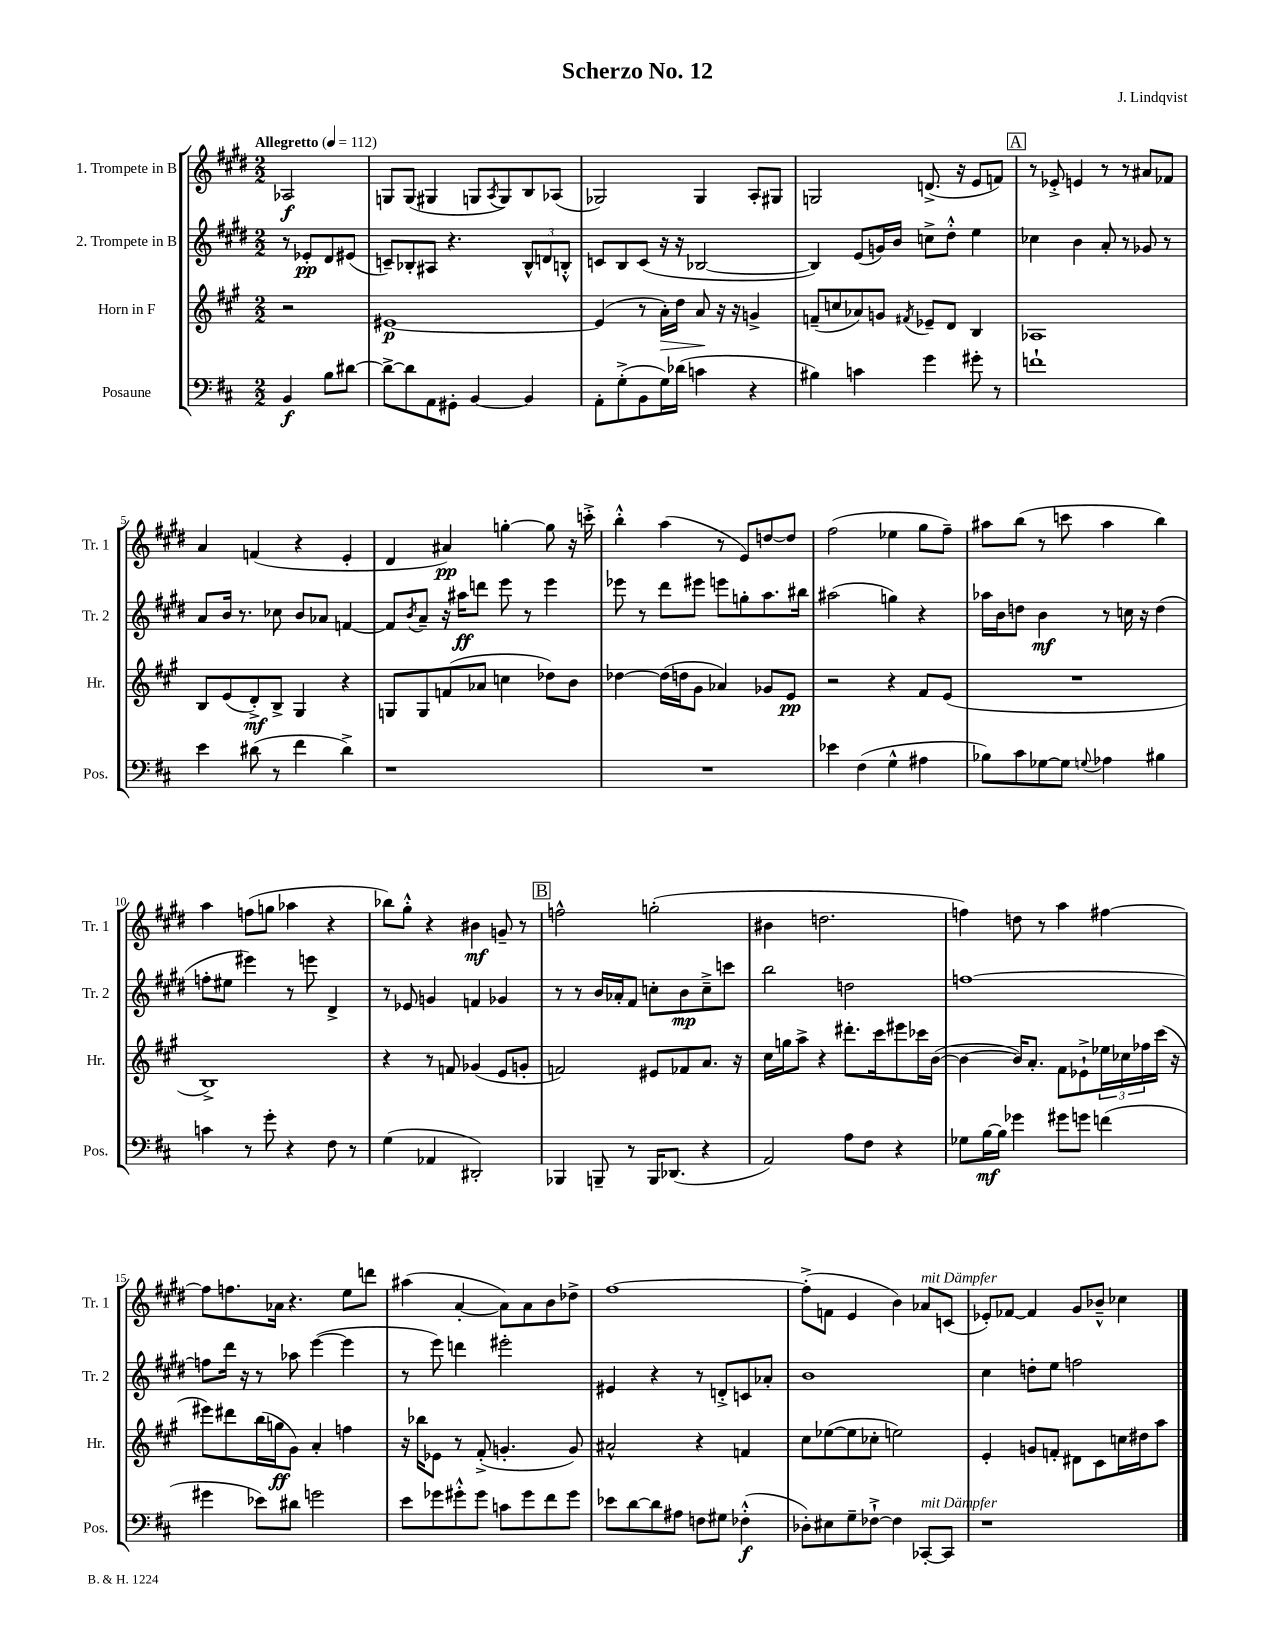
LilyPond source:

\header { title = "Scherzo No. 12" composer = "J. Lindqvist" }
<<
\new StaffGroup <<
\new Staff = "s0" \with { instrumentName = "1. Trompete in B" shortInstrumentName = "Tr. 1" } {
    \clef treble \key e \major \numericTimeSignature \time 2/2 \partial 2 \tempo "Allegretto" 4 = 112
    aes2\f |
    g8 g8( gis4 g8 \acciaccatura { a8 } g8) b8 aes8( |
    ges2) ges4 a8-. gis8 |
    g2 d'8.->( r16 e'8 f'8) |
    \mark \markup { \box "A" } r8 ees'8-.-> e'4 r8 r8 ais'8 fes'8 |
    a'4 f'4( r4 e'4-. |
    dis'4 ais'4\pp) g''4~-. g''8 r16 c'''16-.-> |
    b''4-.-^ a''4( r8 e'8) d''8~ d''8 |
    fis''2( ees''4 gis''8 fis''8--) |
    ais''8 b''8( r8 c'''8 ais''4 b''4) |
    a''4 f''8( g''8 aes''4 r4 |
    bes''8) gis''8-.-^ r4 bis'4\mf g'8-- r8 |
    \mark \markup { \box "B" } f''2-^ g''2-.( |
    bis'4 d''2. |
    f''4) d''8 r8 a''4 fis''4~ |
    fis''8 f''8. aes'16 r4. e''8 d'''8 |
    ais''4( a'4~-. a'8) a'8 b'8 des''8-> |
    fis''1~ |
    fis''8-.->( f'8 e'4 b'4) aes'8^\markup { \italic "mit Dämpfer" } c'8( |
    ees'8-.) fes'8~ fes'4 gis'8 bes'8---^ ces''4 \bar "|." |
}
\new Staff = "s1" \with { instrumentName = "2. Trompete in B" shortInstrumentName = "Tr. 2" } {
    \clef treble \key e \major \numericTimeSignature \time 2/2 \partial 2
    r8 ees'8-.\pp dis'8 eis'8( |
    c'8--) bes8-. ais8 r4. \tuplet 3/2 { bes8-^ d'8 b8-.-^ } |
    c'8 b8 c'8( r16 r16 bes2~ |
    bes4) e'8( g'16) b'16 c''8-> dis''8-.-^ e''4 |
    \mark \markup { \box "A" } ces''4 b'4 a'8-. r8 ges'8 r8 |
    a'8 b'16 r8. ces''8 b'8 aes'8 f'4~ |
    f'8 \acciaccatura { b'8 } a'8-- r16 ais''16\ff d'''8 e'''8 r8 e'''4 |
    ees'''8 r8 dis'''8 eis'''8 e'''8 g''8-. a''8. bis''16 |
    ais''2( g''4) r4 |
    aes''16 b'16 d''8 b'4\mf r8 c''16 r16 d''4( |
    f''8-. eis''8 eis'''4) r8 e'''8 dis'4-> |
    r8 ees'8 g'4 f'4 ges'4 |
    \mark \markup { \box "B" } r8 r8 b'16 aes'16-. fis'8 c''8-. b'8\mp c''8---> c'''8 |
    b''2 d''2 |
    f''1~ |
    f''8 dis'''16 r16 r8 aes''8 e'''4~( e'''4 |
    r8 e'''8) d'''4 eis'''2-. |
    eis'4 r4 r8 d'8-.-> c'8 aes'8-. |
    b'1 |
    cis''4 d''8-. e''8 f''2 \bar "|." |
}
\new Staff = "s2" \with { instrumentName = "Horn in F" shortInstrumentName = "Hr." } {
    \clef treble \key a \major \numericTimeSignature \time 2/2 \partial 2
    r2 |
    eis'1~\p |
    eis'4( r8 a'16-.\>) d''16 a'8\! r16 r16 g'4-> |
    f'8--( c''8 aes'8) g'8 \acciaccatura { fis'8 } ees'8-- d'8 b4 |
    \mark \markup { \box "A" } aes1 |
    b8 e'8( d'8-.->\mf) b8-> gis4 r4 |
    g8 g8 f'8( aes'8 c''4 des''8) b'8 |
    des''4~ des''16( d''16 gis'8 aes'4) ges'8 e'8\pp |
    r2 r4 fis'8 e'8( |
    R1 |
    b1->) |
    r4 r8 f'8 ges'4( e'8 g'8-. |
    \mark \markup { \box "B" } f'2) eis'8 fes'8 a'8. r16 |
    cis''16 g''16 a''8-> r4 dis'''8.-. cis'''16 eis'''8 ces'''16 b'16~( |
    b'4~ b'16) a'8.-. fis'8 ees'8-!-> \tuplet 3/2 { ees''16 ces''16 fes''16 } cis'''16( r16 |
    eis'''8) dis'''8 b''16( g''16\ff gis'8) a'4-. f''4 |
    r16 bes''16 ees'8 r8 fis'8-.->( g'4.-. g'8) |
    ais'2-^ r4 f'4 |
    cis''8 ees''8~( ees''8 ces''8-. e''2) |
    e'4-. g'8 f'8-. dis'8 cis'8 c''16 dis''16 a''8 \bar "|." |
}
\new Staff = "s3" \with { instrumentName = "Posaune" shortInstrumentName = "Pos." } {
    \clef bass \key d \major \numericTimeSignature \time 2/2 \partial 2
    b,4\f b8 dis'8~ |
    dis'8~-> dis'8 a,8 gis,8-. b,4~ b,4 |
    a,8-. g8-.->( b,8 g16) des'16( c'4 r4 |
    bis4) c'4 g'4 gis'8-. r8 |
    \mark \markup { \box "A" } f'1-! |
    e'4 dis'8( r8 fis'4 dis'4->) |
    r1 |
    R1 |
    ees'4 fis4( g4-^ ais4 |
    bes8) cis'8 ges8~ ges8 \appoggiatura { g8 } aes4 bis4 |
    c'4 r8 g'8-. r4 fis8 r8 |
    g4( aes,4 dis,2-.) |
    \mark \markup { \box "B" } bes,,4 b,,8-- r8 b,,16 des,8.( r4 |
    a,2) a8 fis8 r4 |
    ges8 b16~\mf b16 ges'4 gis'8 g'8 f'4( |
    gis'4 ees'8) dis'8 g'2 |
    e'8 ges'8 gis'8-.-^ gis'8 c'8 gis'8 fis'8 gis'8 |
    ees'8 d'8~ d'8 ais8 f8 gis8 fes4-.-^\f( |
    des8-.) eis8 g8-- fes8~-!-> fes4 ces,8~-.^\markup { \italic "mit Dämpfer" } ces,8 |
    r1 \bar "|." |
}
>>
>>
